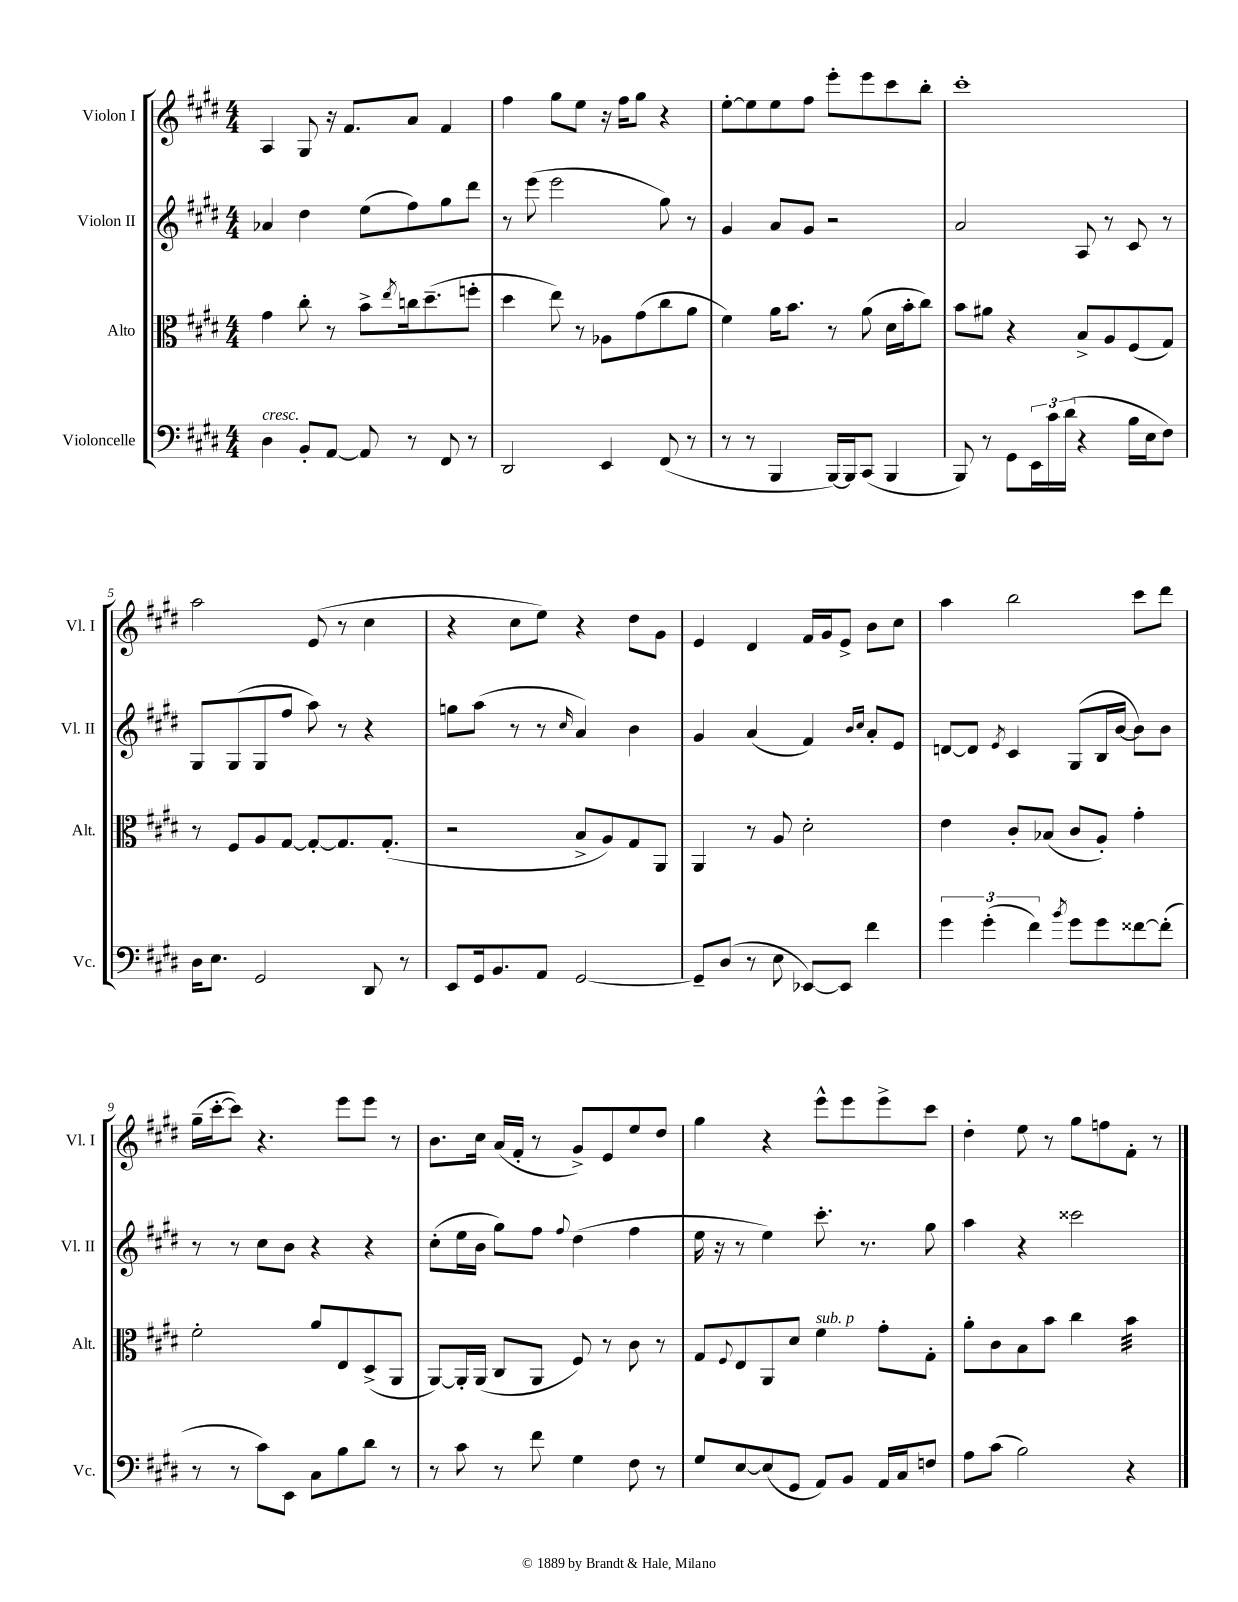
<<
\new StaffGroup <<
\new Staff = "s0" \with { instrumentName = "Violon I" shortInstrumentName = "Vl. I" } {
    \clef treble \key e \major \numericTimeSignature \time 4/4
    a4 gis8 r16 fis'8. a'8 fis'4 |
    fis''4 gis''8 e''8 r16 fis''16 gis''8 r4 |
    e''8~-. e''8 e''8 fis''8 e'''8-. e'''8 cis'''8 b''8-. |
    cis'''1-. |
    a''2 e'8( r8 cis''4 |
    r4 cis''8 e''8) r4 dis''8 gis'8 |
    e'4 dis'4 fis'16 gis'16 e'8-> b'8 cis''8 |
    a''4 b''2 cis'''8 dis'''8 |
    gis''16--( cis'''16~-. cis'''8) r4. e'''8 e'''8 r8 |
    b'8. cis''16 a'16( fis'16-. r8 gis'8->) e'8 e''8 dis''8 |
    gis''4 r4 e'''8-^ e'''8 e'''8-> cis'''8 |
    dis''4-. e''8 r8 gis''8 f''8 fis'8-. r8 \bar "|." |
}
\new Staff = "s1" \with { instrumentName = "Violon II" shortInstrumentName = "Vl. II" } {
    \clef treble \key e \major \numericTimeSignature \time 4/4
    aes'4 dis''4 e''8( fis''8) gis''8 dis'''8 |
    r8 e'''8( e'''2 gis''8) r8 |
    gis'4 a'8 gis'8 r2 |
    a'2 a8 r8 cis'8 r8 |
    gis8 gis8( gis8 fis''8 a''8) r8 r4 |
    g''8 a''8( r8 r8 \grace { cis''16 } a'4) b'4 |
    gis'4 a'4( fis'4) \grace { b'16 cis''16 } a'8-. e'8 |
    d'8~ d'8 \acciaccatura { e'8 } cis'4 gis8( b16 b'16~ b'8) b'8 |
    r8 r8 cis''8 b'8 r4 r4 |
    cis''8-.( e''16 b'16 gis''8) fis''8 \appoggiatura { fis''8 } dis''4( fis''4 |
    e''16 r16 r8 e''4) cis'''8.-. r8. gis''8 |
    a''4 r4 cisis'''2 \bar "|." |
}
\new Staff = "s2" \with { instrumentName = "Alto" shortInstrumentName = "Alt." } {
    \clef alto \key e \major \numericTimeSignature \time 4/4
    gis'4 cis''8-. r8 b'8-> \acciaccatura { e''8 } c''16 dis''8.--( f''8-. |
    dis''4 e''8) r8 aes8 gis'8( cis''8 a'8 |
    fis'4) a'16 b'8. r8 a'8( dis'16 b'16-. cis''8) |
    b'8 ais'8 r4 b8-> a8 fis8( gis8) |
    r8 fis8 a8 gis8~ gis8~-. gis8. gis8.-.( |
    r2 b8-> a8) gis8 a,8 |
    a,4 r8 a8 dis'2-. |
    e'4 cis'8-. bes8( cis'8 a8-.) gis'4-. |
    fis'2-. a'8 e8 dis8->( a,8 |
    a,8~) a,16-. a,16( cis8 a,8 fis8) r8 cis'8 r8 |
    gis8 \appoggiatura { fis8 } e8 a,8 dis'8 fis'4^\markup { \italic "sub. p" } gis'8-. gis8-. |
    a'8-. cis'8 b8 b'8 cis''4 b'4:32 \bar "|." |
}
\new Staff = "s3" \with { instrumentName = "Violoncelle" shortInstrumentName = "Vc." } {
    \clef bass \key e \major \numericTimeSignature \time 4/4
    dis4^\markup { \italic "cresc." } b,8-. a,8~ a,8 r8 fis,8 r8 |
    dis,2 e,4 fis,8( r8 |
    r8 r8 b,,4 b,,16~) b,,16 cis,8( b,,4 |
    b,,8) r8 gis,8 \tuplet 3/2 { e,16 cis'16 dis'16( } r4 b16 e16 fis8) |
    dis16 e8. gis,2 dis,8 r8 |
    e,8 gis,16 b,8. a,8 gis,2~ |
    gis,8-- dis8( r8 e8 ees,8~) ees,8 fis'4 |
    \tuplet 3/2 { gis'4 gis'4-.( fis'4) } \acciaccatura { b'8 } gis'8 gis'8 fisis'8~ fisis'8-.( |
    r8 r8 cis'8) e,8 cis8 b8 dis'8 r8 |
    r8 cis'8 r8 fis'8 gis4 fis8 r8 |
    gis8 e8~ e8( gis,8 a,8) b,8 a,16 cis16 f8 |
    a8 cis'8( b2) r4 \bar "|." |
}
>>
>>
